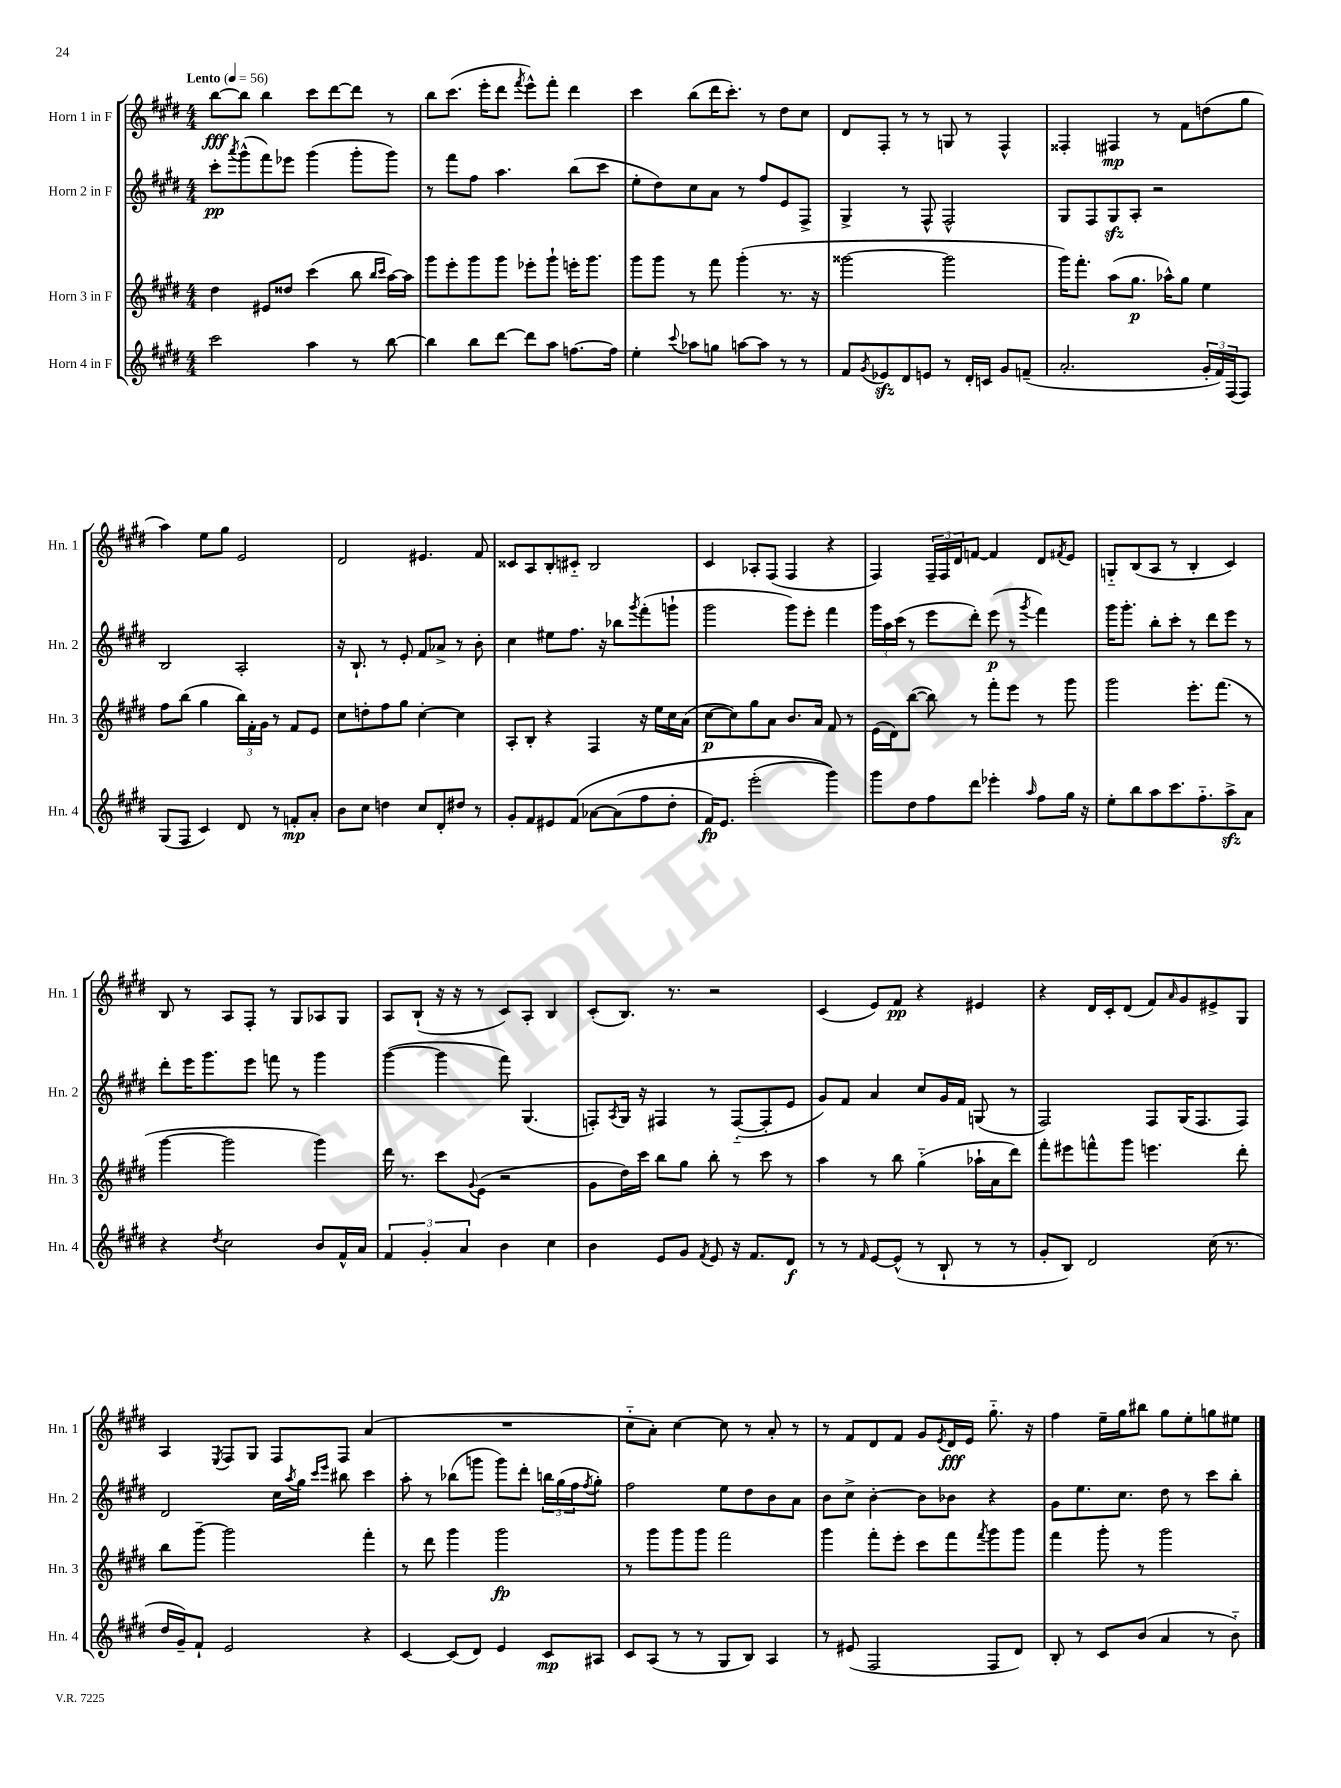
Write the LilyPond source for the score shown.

<<
\new StaffGroup <<
\new Staff = "s0" \with { instrumentName = "Horn 1 in F" shortInstrumentName = "Hn. 1" } {
    \clef treble \key e \major \numericTimeSignature \time 4/4 \tempo "Lento" 4 = 56
    b''8~\fff b''8 b''4 cis'''8 dis'''8~ dis'''8 r8 |
    b''8 cis'''8.( e'''16-. dis'''8 \acciaccatura { fis'''8 } e'''8-^) fis'''8-. dis'''4 |
    cis'''4 b''8( dis'''16 cis'''8.-.) r8 dis''8 cis''8 |
    dis'8 fis8-. r8 r8 g8 r8 fis4-^ |
    fisis4-. fis4\mp r8 fis'8 d''8( gis''8 |
    a''4) e''8 gis''8 e'2 |
    dis'2 eis'4. fis'8 |
    cisis'8 a8 b8-. cis'8-_ b2 |
    cis'4 aes8-. fis8( fis4 r4 |
    fis4) \tuplet 3/2 { fis16-- fis16 dis'16 } f'8~ f'4 dis'8 \acciaccatura { fis'8 } e'8 |
    g8-_ b8( a8 r8 b4-. cis'4) |
    b8 r8 a8 fis8-. r8 gis8 aes8 gis8 |
    a8 b8-!( r16 r16 r8 cis'8) a8-. b4 |
    cis'8-.( b8.) r8. r2 |
    cis'4( e'8) fis'8\pp r4 eis'4 |
    r4 dis'16 cis'16-. dis'8( fis'8) \grace { a'16 } gis'8 eis'8-> gis8 |
    a4 \acciaccatura { e8 } fis8 gis8 fis8 fis8 a'4( |
    R1 |
    cis''8-_ a'8-.) cis''4~ cis''8 r8 a'8-. r8 |
    r8 fis'8 dis'8 fis'8 gis'8 \acciaccatura { e'8 } dis'16\fff e'16 gis''8.-_ r16 |
    fis''4 e''16-- gis''16 bis''8 gis''8 e''8-. g''8 eis''8 \bar "|." |
}
\new Staff = "s1" \with { instrumentName = "Horn 2 in F" shortInstrumentName = "Hn. 2" } {
    \clef treble \key e \major \numericTimeSignature \time 4/4
    cis'''8-.\pp \acciaccatura { a'''8 } gis'''8-^( fis'''8) ees'''8 gis'''4( gis'''8-. gis'''8) |
    r8 fis'''8 fis''8 a''4. b''8( cis'''8 |
    e''8-. dis''8) cis''8 a'8 r8 fis''8 e'8 fis8-> |
    gis4-> r8 fis8-^ fis2-^ |
    gis8 fis8 gis8\sfz a8-. r2 |
    b2 a2-. |
    r16 b8.-! r8 e'8-. fis'8 aes'8-> r8 b'8-. |
    cis''4 eis''8 fis''8. r16 bes''8 \acciaccatura { gis'''8 } fis'''8-.( g'''8-! |
    gis'''2 gis'''8) e'''8-. fis'''4 |
    \tuplet 3/2 { gis'''16 a''16 cis'''16( } r8 e'''8 dis'''8-.) e'''8\p( r8 \acciaccatura { gis'''8 } fis'''4) |
    gis'''16 gis'''8.-. b''8-. cis'''8-. r8 dis'''8 e'''8 r8 |
    dis'''8-. e'''16 gis'''8. e'''8 f'''8 r8 gis'''4 |
    gis'''4~( gis'''4 fis'''8) gis4.( |
    f8-.) \acciaccatura { a8 } gis16 r16 fis4 r8 fis8~-_( fis8-. e'8 |
    gis'8) fis'8 a'4 cis''8 gis'16 fis'16 g8( r8 |
    fis2) fis8 gis16( fis8. fis8) |
    dis'2 cis''16 \acciaccatura { a''8 } gis''16 \grace { cis'''16 e'''16 } bis''8 cis'''4 |
    a''8-. r8 bes''8( g'''8 g'''8) dis'''8-. \tuplet 3/2 { b''16 gis''16( fis''16 } \acciaccatura { fis''8 } gis''8-.) |
    fis''2 e''8 dis''8 b'8 a'8 |
    b'8 cis''8-> b'4~-. b'8 bes'8 r4 |
    gis'8 e''8. cis''8. dis''8 r8 cis'''8 b''8-. \bar "|." |
}
\new Staff = "s2" \with { instrumentName = "Horn 3 in F" shortInstrumentName = "Hn. 3" } {
    \clef treble \key e \major \numericTimeSignature \time 4/4
    dis''4 eis'8 disis''8 cis'''4( b''8 \grace { b''16 cis'''16 } a''16~) a''16 |
    gis'''8 e'''8-. gis'''8 gis'''8 ees'''8-. gis'''8-! e'''16-. gis'''8. |
    gis'''8 gis'''8 r8 fis'''8 gis'''4-.( r8. r16 |
    gisis'''2~ gisis'''2 |
    gis'''16) fis'''8.-. a''8( gis''8.\p aes''16-^) gis''8 e''4 |
    fis''8 b''8( gis''4 \tuplet 3/2 { b''16) fis'16-. gis'16 } r8 fis'8 e'8 |
    cis''8 d''8-. fis''8 gis''8 cis''4~-. cis''4 |
    a8-. b8-. r4 fis4 r16 e''16 cis''16 a'16( |
    cis''8~\p cis''8) gis''8 a'8 b'8. a'16 fis'8 r8 |
    e'16( dis'16) b''8~( b''8) r8 fis'''8-. e'''8 r8 gis'''8 |
    gis'''2 e'''8.-. fis'''8.( r8 |
    gis'''4~ gis'''2 gis'''4) |
    dis'''16 r8. cis'''8 \appoggiatura { gis'8 } e'8( r2 |
    gis'8 dis''16) cis'''16 b''8 gis''8 b''8-. r8 cis'''8 r8 |
    a''4 r8 b''8 gis''4-_( aes''16-! a'16 dis'''8) |
    fis'''8-. eis'''8 f'''8-^ gis'''8 e'''4. dis'''8-. |
    b''8 gis'''8~-- gis'''2 fis'''4-. |
    r8 dis'''8 gis'''4 gis'''2\fp |
    r8 gis'''8 gis'''8 gis'''8 fis'''2 |
    gis'''4 fis'''8-. e'''8-. cis'''8 fis'''8 \acciaccatura { fis'''8 } gis'''8 gis'''8 |
    fis'''4 gis'''8-. r8 gis'''2 \bar "|." |
}
\new Staff = "s3" \with { instrumentName = "Horn 4 in F" shortInstrumentName = "Hn. 4" } {
    \clef treble \key e \major \numericTimeSignature \time 4/4
    cis'''2 a''4 r8 b''8~ |
    b''4 b''8 dis'''8~ dis'''8 a''8 f''8.~ f''16 |
    e''4-. \appoggiatura { cis'''8 } aes''8 g''8 a''8~ a''8 r8 r8 |
    fis'8 \acciaccatura { gis'8 } ees'8\sfz dis'8 e'8 r8 dis'16-. c'16 gis'8 f'8--( |
    a'2.-. \tuplet 3/2 { gis'16-. fis'16) fis16( } fis8) |
    gis8( fis8 cis'4) dis'8 r8 f'8-.\mp a'8-. |
    b'8 cis''8 d''4 cis''8 dis'8-. dis''8 r8 |
    gis'8-. fis'8 eis'8 fis'8\( aes'8~ aes'8( fis''8 dis''8-. |
    fis'16\fp) e'8. e'''2-.( gis'''4)\) |
    gis'''8 dis''8 fis''8 dis'''8 ees'''4-. \grace { a''16 } fis''8 gis''16 r16 |
    e''8-. b''8 a''8 cis'''8. fis''8.-_ a''8->\sfz a'8 |
    r4 \acciaccatura { dis''8 } cis''2 b'8 fis'16-^ a'16 |
    \tuplet 3/2 { fis'4 gis'4-. a'4 } b'4 cis''4 |
    b'4 e'8 gis'8 \acciaccatura { fis'8 } e'8 r16 fis'8. dis'8\f |
    r8 r8 \grace { fis'16 } e'8~ e'8-^( r8 b8-! r8 r8 |
    gis'8-. b8) dis'2 cis''16( r8. |
    dis''16 gis'16--) fis'8-! e'2 r4 |
    cis'4~ cis'8( dis'8) e'4 cis'8\mp ais8 |
    cis'8 a8( r8 r8 gis8 b8) a4 |
    r8 eis'8( fis2 fis8 dis'8) |
    b8-. r8 cis'8 b'8( a'4 r8 b'8-_) \bar "|." |
}
>>
>>
\layout { \context { \Score \remove "Bar_number_engraver" } }
